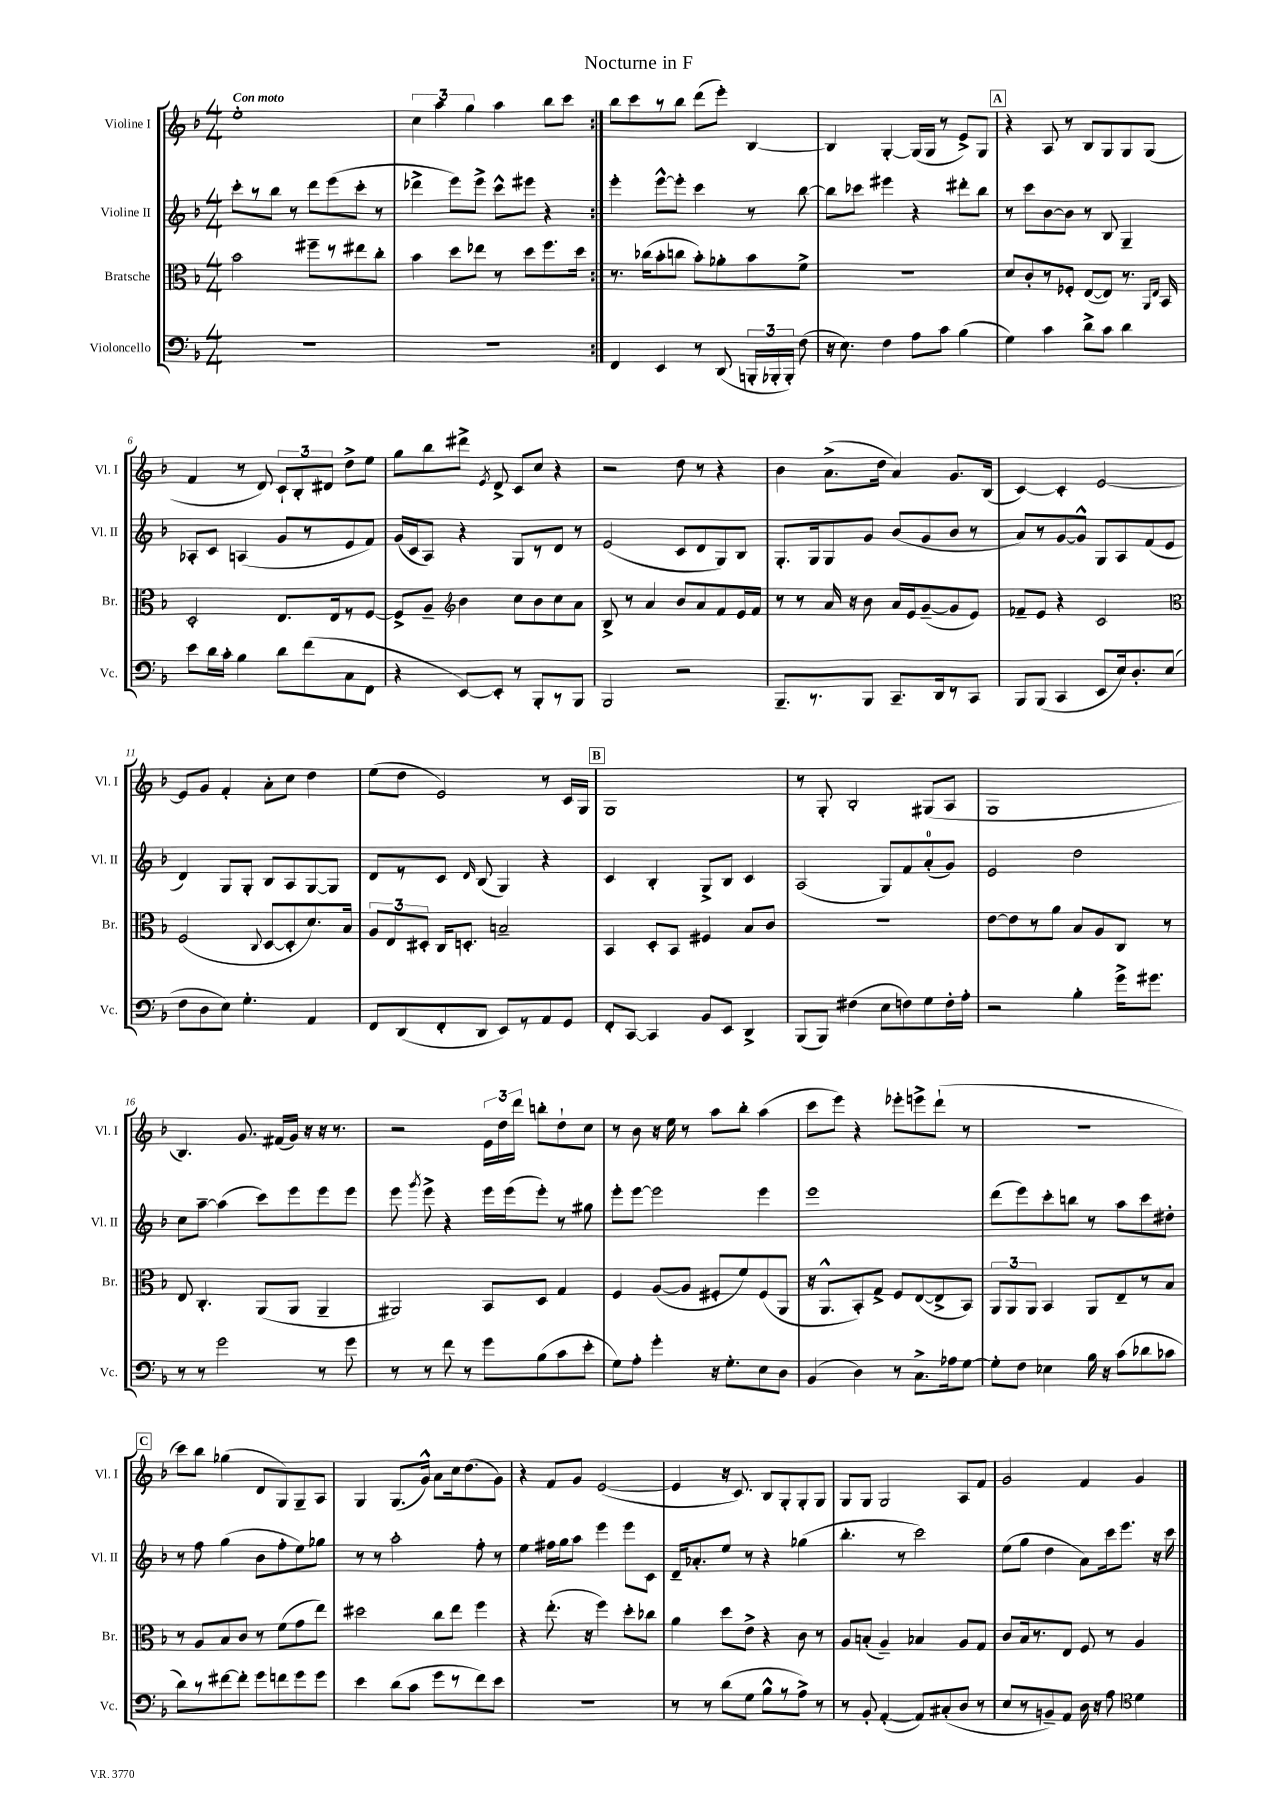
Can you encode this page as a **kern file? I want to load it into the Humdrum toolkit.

**kern	**kern	**kern	**kern
*staff4	*staff3	*staff2	*staff1
*clefF4	*clefC3	*clefG2	*clefG2
*k[b-]	*k[b-]	*k[b-]	*k[b-]
*M4/4	*M4/4	*M4/4	*M4/4
1r	2b-\	8ccc'\L	1ee'
.	.	8r	.
.	.	8bb-\J	.
.	.	8r	.
.	8ff#~\L	8ddd\L	.
.	8r	(8eee\	.
.	8ee#\	8ccc'\J	.
.	8cc'\J	8r	.
=	=	=	=
1r	4b-\	4ddd-^\	6cc\
.	.	.	6aa\
.	8dd\L	8eee\L)	.
.	.	.	6gg\
.	8ee-\J	8eee^\J	.
.	8r	8ccc^^\L	4aa\
.	8dd\L	8eee#\J	.
.	8.ff\	4r	8bb-\L
.	.	.	8ccc\J
.	16dd\Jk	.	.
=:|!	=:|!	=:|!	=:|!
4FF/	8.r	4eee'\	8bb-\L
.	.	.	8ccc\
.	(16cc-\LK	.	.
4EE/	8b-'\	[8eee^^\L	8r
.	8cc\J	8eee'\]J	8bb-\J
8r	8b-'\L)	4ccc\	(8ddd\L
(8DD/	8a-'\	.	8eee'\J)
24BBB'/LL	8b-\	8r	[4B-/
24BBB-'/	.	.	.
24BBB-'/JJ)	.	.	.
(8F\	8f^\J	[8bb-\	.
=	=	=	=
16r	1r	8bb-\]L	4B-/]
8.E\)	.	.	.
.	.	8ccc-\J	.
4F\	.	4eee#\	[4G'/
8A\L	.	4r	(16G/]LL
.	.	.	16G/JJ
8c\J	.	.	8r
(4B-\	.	8ddd#'\L	8e^/L)
.	.	8bb-\J	8G/J
=	=	=	=
4G\)	8d/L	8r	4r
.	8c'/	8ccc\L	.
4c\	8r	[8b-\	8A/
.	8F-'/J	8b-\]J	8r
8d^\L	([8E/L	8r	8B-/L
8c\J	8E/]J)	8B-/	8G/
4d\	8.r	4G~/	8G/
.	.	.	(8G/J
.	16qqAA/LL	.	.
.	16qqE/JJ	.	.
.	16BB-/	.	.
=	=	=	=
8e\L	2D'/	8A-'/L	4f/
16d\L	.	8c/J	.
16c'\JJ	.	.	.
4B-\	.	(4A/	8r
.	.	.	8d/)
8d\L	8.E/L	8g/L	12c`/L
.	.	.	12B-'/
(8f\	.	8r	.
.	.	.	12d#/J
.	16E/k	.	.
8C\	8r	8e/	8dd^\L
8FF\J	[8F/J	8f/J)	8ee\J
=	=	=	=
4r	8F^/]L	(16g/LL	8gg\L
.	.	16c/J	.
.	8A~/J	8A/J)	8bb-\
*	*clefG2	*	*
[8EE/L)	4b-\	4r	8ddd#^\J
.	.	.	8qe/
8EE'/]J	.	.	8d^/
8r	8cc\L	8G/L	8c/L
8BBB-'/L	8b-\	8r	8cc/J
8r	8cc\	8d/J	4r
8BBB-/J	8a\J	8r	.
=	=	=	=
2BBB-/	8B-^/	(2e/	2r
.	8r	.	.
.	4a/	.	.
2r	8b-/L	8c/L	8dd\
.	8a/	8d/	8r
.	8f/	8G/)	4r
.	16e/L	8B-/J	.
.	16f/JJ	.	.
=	=	=	=
8.BBB-~/L	8r	8.G'/L	4b-\
.	8r	.	.
8.r	.	16G/k	.
.	16a/	8G/	(8.a^\L
.	16r	.	.
8BBB-/J	8b-\	8g/J	.
.	.	.	16dd\Jk
8.CC~/L	16a/LL	(8b-/L	4a/)
.	16e/J	.	.
.	([8g~/	8g/	.
16DD/k	.	.	.
8r	8g/]	8b-/J	8.g/L
8CC/J	8e/J)	8r	.
.	.	.	(16B-/Jk
=	=	=	=
8BBB-/L	8f-~/L	8a/L)	[4c/)
(8BBB-/J	8e/J	8r	.
4CC/	4r	[8g/	4c'/]
.	.	8g^^/]J	.
8EE/L	2c/	8G/L	[2e/
16E/k)	.	8A/	.
8.D'/	.	.	.
.	.	(8f/	.
(8E/J	.	8e/J	.
=	=	=	=
*	*clefC3	*	*
8F\L	(2F/	4d/)	8e/]L
8D\	.	.	8g/J
8E\J)	.	8G/L	4f'/
4.G'\	.	8G'/J	.
.	8qqC/	.	.
.	[8D/L	8B-/L	8a'\L
.	8D'/]	8A/	8cc\J
4AA/	8.d/)	[8G/	4dd\
.	.	8G/]J	.
.	16B-/Jk	.	.
=	=	=	=
8FF/L	12A/L	8d/L	(8ee\L
.	12E/	.	.
(8DD/	.	8r	8dd\J
.	12D#'/J	.	.
8FF'/	16C/LK	8c/J	2e/)
.	8.D'/J	.	.
.	.	16qqd/	.
8DD/J	.	(8B-/	.
8EE/L)	2B~/	4G/)	.
8r	.	.	.
8AA/	.	4r	8r
8GG/J	.	.	16c/LL
.	.	.	16G/JJ
=	=	=	=
8FF'/L	4BB-/	4c/	1G
[8CC/J	.	.	.
4CC/]	8D'/L	4B-'/	.
.	8BB-/J	.	.
8BB-/L	4F#/	8G^/L	.
8EE/J	.	8B-/J	.
4DD^/	8B-/L	4c/	.
.	8c/J	.	.
=	=	=	=
(8BBB-/L	1r	(2A/	8r
8BBB-/J)	.	.	8G'/
(4F#\	.	.	2B-'/
8E\L	.	8G/L)	.
8F\)	.	8f/	.
8G\	.	(8a'/	(8G#/L
16F'\L	.	8g/J)	8A/J
16A'\JJ	.	.	.
=	=	=	=
2r	[8e\L	2e/	1G
.	8e\]	.	.
.	8r	.	.
.	8a\J	.	.
4B-'\	8B-/L	2dd\	.
.	8A/	.	.
16g^\LK	8C/J	.	.
8.g#\J	.	.	.
.	8r	.	.
=	=	=	=
8r	8E/	8cc\L	4.B-/)
8r	4.C'/	[8aa~\J	.
2g\	.	(4aa\]	.
.	.	.	8.g/
.	(8AA/L	8ccc\L)	.
.	.	.	(16f#/LL
.	8AA/J	8eee\	16g/JJ)
.	.	.	16r
8r	4AA~/	8eee\	16r
.	.	.	8.r
8g\	.	8eee\J	.
=	=	=	=
8r	2AA#/)	8eee\	2r
.	.	8qggg/	.
8r	.	8eee^\	.
8f\	.	4r	.
8r	.	.	.
8g\L	8BB-/L	16eee\LL	24e\LL
.	.	.	24dd\
.	.	(16eee\J	.
.	.	.	24ddd\JJ
(8B-\	8D/J	8eee'\J)	8bb'\L
8c\	4G/	8r	8dd`\
8e'\J	.	8gg#\	8cc\J
=	=	=	=
8G\L)	4F/	8eee'\L	8r
8A'\J	.	[8eee\J	8b-\
4g'\	([8A/L	2eee\]	16r
.	.	.	16ee\
.	8A/]J	.	8r
16r	8F#'/L	.	8aa\L
8.G'\L	.	.	.
.	8f/)	.	8bb-'\J
8E\	(8F#/	4eee\	(4aa\
8D\J	8AA/J	.	.
=	=	=	=
(4BB-/	16r	1eee	8ccc\L
.	8.AA^^/L	.	.
.	.	.	8eee\J)
4D\)	8BB-'/)	.	4r
.	8G^/J	.	.
8r	8F/L	.	8eee-'\L
8.C^\L	([8E/	.	8eee^\
.	8E^/]	.	(8ddd`\J
16A-\k	.	.	.
[8G\J	8BB-/J)	.	8r
=	=	=	=
8G'\]L	12AA/L	(8ddd\L	1r
.	12AA/	.	.
8F\J	.	8eee\)	.
.	12AA/J	.	.
4E-\	4BB-/	8ccc'\	.
.	.	8bb\J	.
16B-\	8AA/L	8r	.
16r	.	.	.
(8c\L	8E~/	8aa\L	.
8d-\	8r	8ccc\	.
8c-\J	8B-/J	8dd#'\J	.
=	=	=	=
8d\L)	8r	8r	8ccc\L)
8r	8A/L	8ff\	8bb-\J
[8f#\	8B-/	(4gg\	(4gg-\
8f#'\]J	8c/J	.	.
8g\L	8r	8b-\L	8d/L
8f\	(8f\L	8ff'\	8G/)
8g\	8g\	8ee\)	8G~/
8g\J	8ee\J)	8gg-\J	8A/J
=	=	=	=
4e\	2dd#\	8r	4G/
.	.	8r	.
(8d\L	.	2aa'\	(8.G/L
8c\J	.	.	.
.	.	.	16g^^/Jk)
8g\L	8cc\L	.	8a\L
8r	8ee\J	.	16cc\k
.	.	.	(8.dd\
8f\)	4ff\	8ff'\	.
8e\J	.	8r	8g\J)
=	=	=	=
1r	4r	4ee\	4r
.	(8.ee'\	16ff#\LL	8f/L
.	.	16gg\J	.
.	.	8aa\J	8g/J
.	16r	.	.
.	4ff\)	4eee\	([2e/
.	8dd'\L	8eee\L	.
.	8cc-\J	8c\J	.
=	=	=	=
8r	4a\	16d~/LK	4e/]
.	.	8.a-'/	.
8r	.	.	.
(8d\L	8dd\L	8ee/J	16r
.	.	.	8.c/)
8G\J	8e^\J	8r	.
8B-^^\L	4r	4r	8B-/L
8r	.	.	8G'/
8A^\J)	8c\	(4gg-\	8G'/
8r	8r	.	8G/J
=	=	=	=
8r	8A/L	4.bb-'\	8G/L
8BB-'/	(8B'/J	.	8G/J
([4AA'/	4A~/)	.	2G/
.	.	8r	.
8AA/]L)	4B-/	2ccc\)	.
(8C#'/	.	.	.
8D/J	8A/L	.	8A/L
8r	8G/J	.	8f/J
=	=	=	=
8E/L	8c/L	(8ee\L	2g/
8r	16B-/k	8gg\J	.
.	8.r	.	.
8BB~/)	.	4dd\	.
8AA/J	8E/J	.	.
16D\	8F/	8a\L)	4f/
16r	.	.	.
8A\	8r	16ccc\k	.
.	.	8.eee\J	.
*clefC4	*	*	*
4d\	4A/	.	4g/
.	.	16r	.
.	.	16ccc\	.
==	==	==	==
*-	*-	*-	*-
